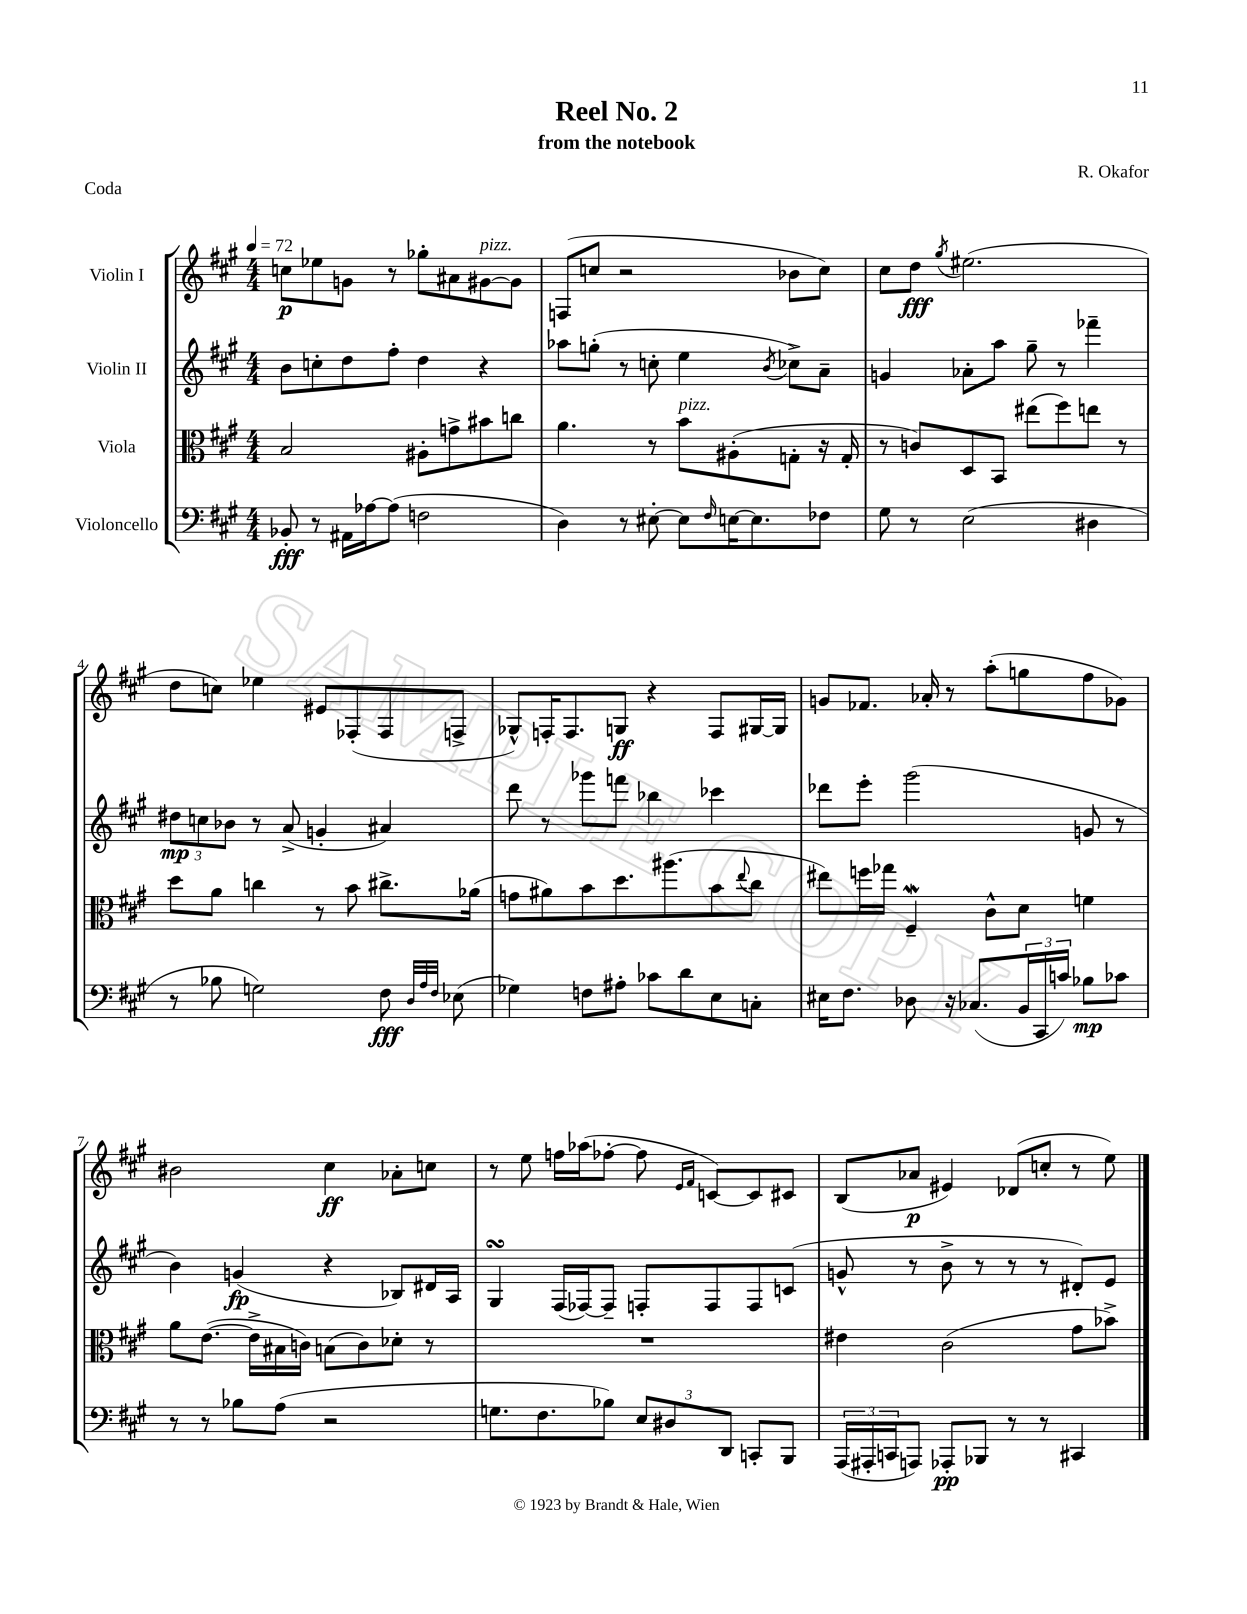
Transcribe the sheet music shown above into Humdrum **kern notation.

**kern	**kern	**kern	**kern
*staff4	*staff3	*staff2	*staff1
*clefF4	*clefC3	*clefG2	*clefG2
*k[f#c#g#]	*k[f#c#g#]	*k[f#c#g#]	*k[f#c#g#]
*M4/4	*M4/4	*M4/4	*M4/4
*MM72	*MM72	*MM72	*MM72
8BB-'	2B	8b	8cc
8r	.	8cc'	8ee-
16AA#	.	8dd	8g
[16A-	.	.	.
(8A-]	.	8ff#'	8r
2F	8A#'	4dd	8gg-'
.	8g^	.	8a#
.	8b#	4r	[8g#
.	8cc	.	8g#]
=	=	=	=
4D)	4.a	8aa-	(8F
.	.	(8gg'	8cc
8r	.	8r	2r
[8E#'	8r	8cc'	.
8E#]	8b	4ee	.
16qqF#	.	.	.
[16E	(8A#'	.	.
8.E]	.	.	.
.	.	8qb	.
.	8G'	8cc-^)	8b-
8F-	16r	8a~	8cc)
.	16G'	.	.
=	=	=	=
8G#	8r	4g	8cc#
8r	8c)	.	8dd
.	.	.	8qgg#
(2E	8D	8a-'	(2.ee#
.	8BB	8aa	.
.	(8ee#	8gg#~	.
.	8ff#)	8r	.
4D#	8ee	4fff-~	.
.	8r	.	.
=	=	=	=
8r	8dd	12dd#	8dd
.	.	12cc	.
8B-	8a	.	8cc)
.	.	12b-	.
2G)	4cc	8r	4ee-
.	.	(8a^	.
.	8r	4g'	8e#
.	8b	.	(8F-'
8F#	8.cc#^	4a#)	8F-
32qqD	.	.	.
32qqA	.	.	.
32qqF#	.	.	.
(8E-	.	.	8F^
.	(16a-	.	.
=	=	=	=
4G-)	8g	8ddd	8G-^^)
.	8a#)	8r	16F'
.	.	.	8.F
8F	8b	8ggg-	.
8A#'	8.dd	8fff	8G
8c-	.	4bb-	4r
.	(8.aa#	.	.
8d	.	.	.
8E	8b	4ccc-	8F
.	8qqee	.	.
8C'	8cc#	.	[16G#
.	.	.	16G#]
=	=	=	=
16E#	8ee#)	8ddd-	8g
8.F#	.	.	.
.	16ff	8eee'	8.f-
.	16gg-	.	.
8D-	4F#~	(2ggg#	.
.	.	.	16a-'
16r	.	.	8r
(8.C-	.	.	.
.	8c#^^	.	(8aa'
24BB	8d	.	8gg
24CC#	.	.	.
24c)	.	.	.
8B-	4f	8g	8ff#
8c-	.	8r	8g-)
=	=	=	=
8r	8a	4b)	2b#
8r	([8.e	.	.
8B-	.	(4g	.
.	16e^]	.	.
(8A	16B#	.	.
.	16c)	.	.
2r	(8B	4r	4cc#
.	8c)	.	.
.	8d-'	8B-)	8a-'
.	8r	16d#	8cc
.	.	16A	.
=	=	=	=
8.G	1r	4G#	8r
.	.	.	8ee
8.F#	.	.	.
.	.	(16F#	16ff
.	.	[16F-)	(16aa-
8B-)	.	8F-~]	[8ff-'
12E	.	8F'	8ff-]
12D#	.	.	.
.	.	.	16qqe
.	.	.	16qqf#
.	.	8F	[8c)
12DD	.	.	.
8CC'	.	8F	8c]
8BBB	.	(8c	8c#
=	=	=	=
(24AAA	4e#	8g^^	(8B
24AAA#'	.	.	.
24CC	.	.	.
8AAA)	.	8r	8a-
8AAA-'	(2c#	8b^	4e#)
8BBB-	.	8r	.
8r	.	8r	(8d-
8r	.	8r	8cc'
4CC#	8g#	8d#')	8r
.	8b-^)	8e	8ee)
==	==	==	==
*-	*-	*-	*-
